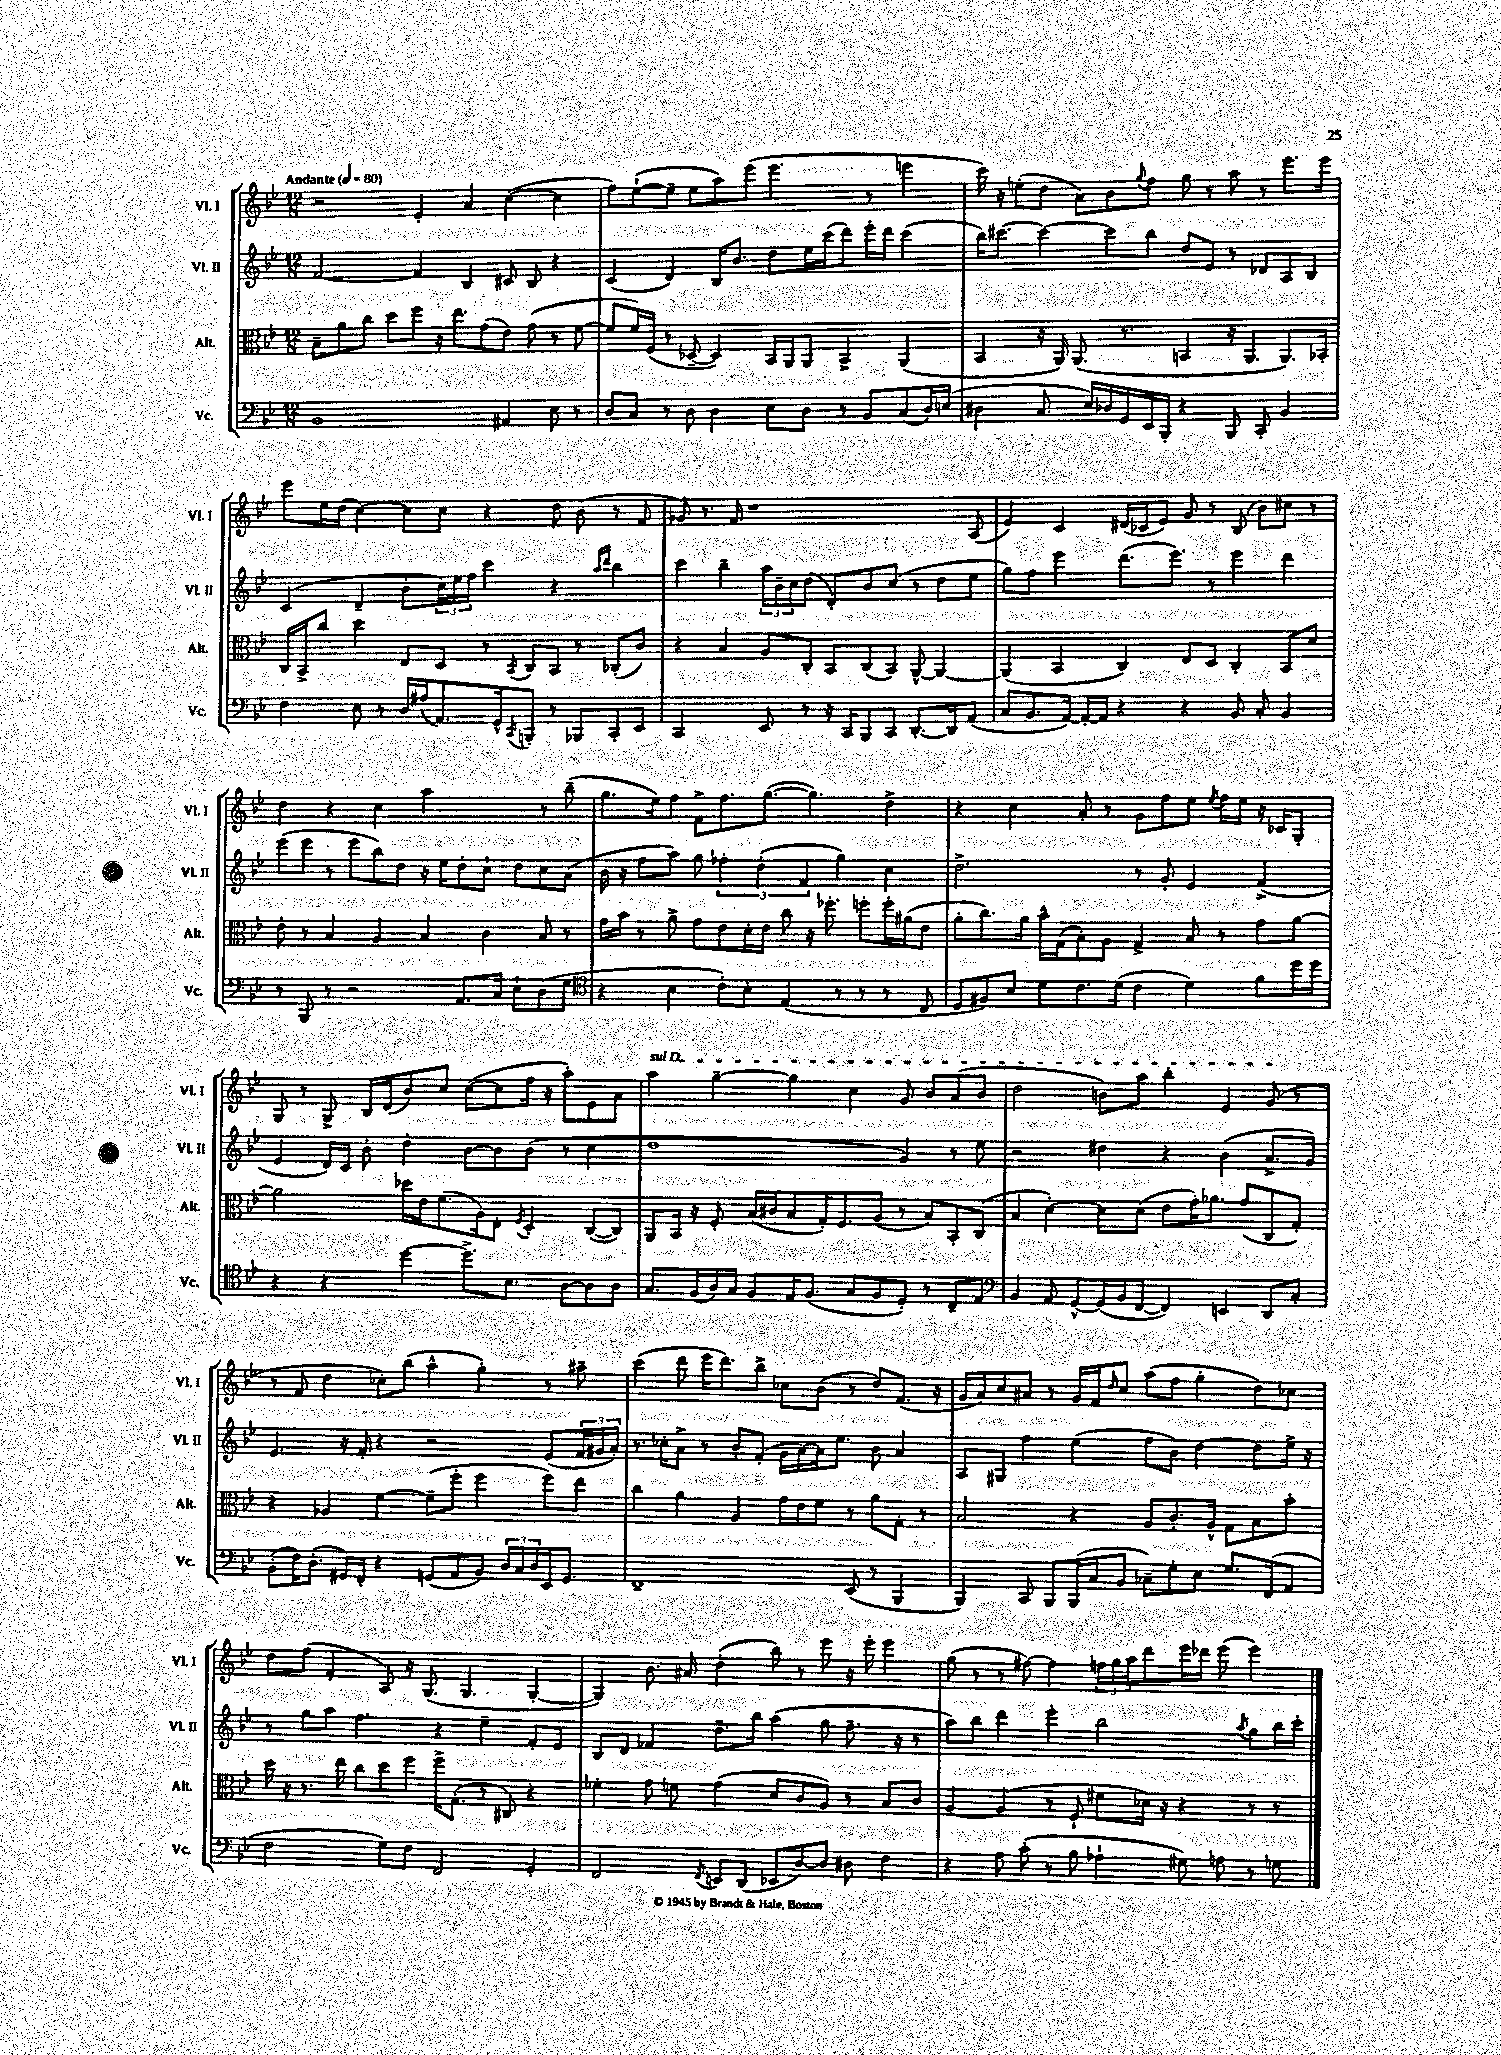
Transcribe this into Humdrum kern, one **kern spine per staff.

**kern	**kern	**kern	**kern
*part4	*part3	*part2	*part1
*staff4	*staff3	*staff2	*staff1
*I"Vc.	*I"Alt.	*I"Vl. II	*I"Vl. I
*I'Vc.	*I'Alt.	*I'Vl. II	*I'Vl. I
*clefF4	*clefC3	*clefG2	*clefG2
*k[b-e-]	*k[b-e-]	*k[b-e-]	*k[b-e-]
*M12/8	*M12/8	*M12/8	*M12/8
*MM80	*MM80	*MM80	*MM80
=1	=1	=1	=1
!	!	!	!LO:TX:a:B:t=Andante
1BB-	8B-~\L	[2f/	2r
.	8a\	.	.
.	8cc\J	.	.
.	8dd\L	.	.
.	8ff\J	4f/]	4e-'/
.	16r	.	.
.	8.ee-\L	.	.
.	.	4B-/	4a/
.	(8g\	.	.
4AA#X/	8e-\J)	8c#X/	([4cc\
.	(8g\	8B-/	.
8E-\	8r	4r	4cc\]
8r	[8f\	.	.
=2	=2	=2	=2
8D/L	8f/L]	(4c/	8ff\L)
8C/J	16f/L)	.	([8ee-`\
.	(16F/JJ	.	.
8r	8r	4d/)	8ee-~\J]
8D\	[8D-X~/	.	8ee-\L
4D\	4D-/])	16B-/KL	8aa\)
.	.	8.b-/J	.
.	.	.	(8eee-\J
8E-\L	16BB-/LL	8dd\L	4.eee-\
.	16AA/J	.	.
8D\J	8AA/J	16ee-\L	.
.	.	(16ccc\J	.
8r	4BB-^/	8ddd\J)	.
8BB-/L	.	16eee-'\LL	8r
.	.	16ddd\JJ	.
(8C/	(4AA/	(4ccc\	4eeen\
16D/L)	.	.	.
(16En/JJ	.	.	.
=3	=3	=3	=3
4D#X\	4BB-/	16bb-\KL)	16ccc\)
.	.	[8.ccc#X\J	16r
.	.	.	(8een'\L
8.C/	16r	4ccc#\_	8dd\J
.	16AA/)	.	.
.	(8.AA/	.	8a\L)
16E-/LL)	.	.	.
16D-X/	.	8ccc#\L]	8b-\
16GG/	8.r	.	.
.	.	.	8qqgg/
16EE-/	.	8bb-\J	8ff\J
16BBB-'/JJ	.	.	.
4r	4BBn/	8dd/L	8gg\
.	.	8e-/J	8r
8BBB-/	16r	8r	8aa\
.	8.AA/L	.	.
8CC'/	.	8d-X/L	8r
4BB-/	8.AA/)	8A/	8.eee-\L
.	.	8B-/J	.
.	16BB-X'/Jk	.	16eee-\Jk
!!LO:LB:g=z
=4	=4	=4	=4
4F\	16C/LL	(4c/	8eee-\L
.	16BB-^/J	.	.
.	8cc/J	.	16ee-\L
.	.	.	(16dd\JJ
8E-\	4dd\	4d~/	[4cc\)
8r	.	.	.
16D/LL	8E-/L	8b-'\L	8cc\L]
(16A#X/J	.	.	.
8.AA/)	8D/J	24cc\L)	8cc\J
.	.	24ee-\	.
.	.	24ff\JJ	.
.	8r	4ccc\	4r
16GG^^/k	.	.	.
8qCC/	8qBB-/	.	.
8BBBn'/J	8C/L	.	.
8r	8BB-/J	4r	8dd\
8BBB-X/L	8r	.	(8b-\
.	.	16qqaa/LL	.
.	.	16qqddd/JJ	.
8CC'/	(8C-X'/L	4bb-\	8r
8EE-/J	8c/J)	.	8f/
=5	=5	=5	=5
2CC/	4r	4ccc\	8g-X/)
.	.	.	8.r
.	4B-/	4bb-~\	.
.	.	.	16f/
.	.	.	1r
8EE-/	8A/L	24aa\LL	.
.	.	24b-~\	.
.	.	24cc\J	.
8r	8C'/J	(8dd\J	.
16r	8BB-/L	8d'/L)	.
16CC/KL	.	.	.
8BBB-/	(8C/	8b-/	.
8CC/J	8BB-/J)	(8cc/J	.
[8.DD'/L	[8AA^^/	8r	.
.	4AA/_	8dd\L	.
16DD/k]	.	.	.
(8AA/J	.	8ee-\J	(8A/
=6	=6	=6	=6
8C/L	(4AA/]	8gg\L)	4e-/)
8.BB-/	.	8ff\J	.
.	4BB-/	4eee-\	4c/
[16AA/Jk)	.	.	.
16AA'/LL_	.	.	.
16AA/JJ]	.	.	.
4r	4C/)	(8.ddd\L	(16d#X/LL
.	.	.	16c-X/J
.	.	.	8e-/J)
.	.	8.eee-\J)	.
4r	8E-/L	.	8g/
.	8D/J	8r	8r
8BB-/	4C'/	4eee-\	(8B-/
8C'/	.	.	8b-\L)
4BB-/	8BB-/L	4ddd\	8cc#X\J
.	8d/J	.	8r
!!LO:LB:g=z
=7	=7	=7	=7
8r	8e-'\	(8eee-\L	4dd\
8BBB-/	8r	8eee-\J	.
8r	4B-/	8r	4r
2r	.	8eee-\L	.
.	4A/	8bb-\)	4cc\
.	.	8dd\J	.
.	4B-/	16r	2aa\
.	.	16ee-\KL	.
8.AA/L	.	8dd'\	.
.	4c\	8cc`\J	.
16C/Jk	.	.	.
8E-`\L	.	8dd\L	.
(8D\	8B-/	8cc\	8r
8G\J	8r	(8a\J	(8bb-~\
=8	=8	=8	=8
*clefC4	*	*	*
4r	16g\LL	16b-\	8.gg\L
.	16b-\JJ	16r	.
.	8r	8ff\L	.
.	.	.	16ee-\k)
4B-\	8a^\	8aa\J)	8ff\J
.	8g\L	8gg\	8f^\L
8c'\L)	8e-\	6ff-X'\	8.ff\
8B-'\J	16d'\L	.	.
.	.	(6dd'\	.
.	16e-\JJ	.	([8.gg\J
(4E-/	8cc\	.	.
.	.	6f/	.
.	16r	.	4.gg\])
.	8.ff-X'\	.	.
8r	.	4gg\)	.
8r	8ffn'\L	.	.
8r	16ff'\L	4cc\	4dd^\
.	(16a#X\J	.	.
8C/	8e-\J	.	.
=9	=9	=9	=9
8D/L	8a'\L	2.dd^\	4r
8F#X/)	8.cc\)	.	.
8B-/J	.	.	4cc\
.	16a\Jk	.	.
8d\L	16b-^^\LL	.	.
.	(16G\J	.	.
8.c\	8B-'\)	.	8a'/
.	8A\J	.	8r
(16d\Jk	.	.	.
4c\	4G^/	8r	8g\L
.	.	8g'/	8ff\
4d\)	8B-/	4e-/	8ee-\J
.	.	.	8qee-/
.	8r	.	16ff\LL
.	.	.	16ee-\JJ
8f\L	8g\L	(4f^/	16r
.	.	.	16c-X/KL
16dd\L	[8a\J	.	8G'/J
16dd\JJ	.	.	.
!!LO:LB:g=z
=10	=10	=10	=10
4r	2a\]	4e-/	8G/
.	.	.	8r
4r	.	16d/LL)	8G^/
.	.	16c/JJ	.
.	.	8b-'\	16B-/LL
.	.	.	(16d/J
[4dd\	16dd-X\LL	4dd'\	8b-/)
.	16e-\J	.	.
.	(8.f\	.	8cc/J
8.dd^\L]	.	[8b-\L	([8cc\L
.	16A\k)	.	.
.	8E-'\J	8b-\]	8cc\]
8.B-\J	.	.	.
.	8qF/	.	.
.	4D'/	(8b-\J	16ff\Jk
.	.	.	16r
[8A\L	.	8r	8aa'\L)
8A\]	([8C/L	4cc\	8e-\
8A\J	8C/J])	.	8a\J
=11	=11	=11	=11
!	!	!	!LO:TX:a:i:t=sul D
8.G/L	8AA/L	1dd	4aa\
.	16BB-/Jk	.	.
(16F/L	16r	.	.
16A/)	8F'/	.	[4gg~\
16G/JJ	.	.	.
8F/L	(16B-/LL	.	.
.	16c#X/J	.	.
16E-/K	8B-/	.	4gg\]
(8.F/J	.	.	.
.	16G'/K)	.	.
.	8.F/	.	.
8G/L	.	.	4cc\
8F/	(8A/J	.	.
8D'/J)	8r	4g/)	8g/
8r	8B-/L)	.	8b-/L
8C~/L	8BB-'/	8r	(8a/
8E-/J	(8C/J	8ee-\	8b-/J
=12	=12	=12	=12
*clefF4	*	*	*
4BB-/	4B-/	2r	2dd\
8AA/	[4d'\)	.	.
[8GG^^/L	.	.	.
(16GG/L]	8d\L]	4dd#X\	8bn\L)
16BB-/J	.	.	.
[8FF/J	(8d\J	.	8aa\J
4FF/])	8e-\L	4r	4bb-'\
.	16g'\K)	.	.
.	8.a-X\J	.	.
4EEn/	.	(4b-\	4e-/
.	(8g/L	.	.
8DD/L	8C/	8.a^/L	(8g/
8C'/J	8G'/J)	.	8r
.	.	16g/Jk)	.
!!LO:LB:g=z
=13	=13	=13	=13
(8BB-'\L	4r	4.e-/	8r
16F\K)	.	.	8f/
(8.D'\J	.	.	.
.	4A-X/	.	4dd\
16GG#X/LL)	.	16r	.
16FF'/JJ	.	16f'/	.
4r	[4f\	4r	8cc-X'\L)
.	.	.	(8bb-\J
(8GGn/L	(8f~\L]	2r	4aa^^\
8AA/	8ff'\J	.	.
8BB-/J)	4ff\	.	4gg'\)
24D/LL	.	.	.
24C/	.	.	.
24D/	.	.	.
16EE-/J	8ff\L)	(8e-/L	8r
8.GG/J	.	.	.
.	8ee-\J	24f/L	8aa#X~\
.	.	24g#X/	.
.	.	24a'/JJ)	.
=14	=14	=14	=14
1FF~	4cc\	8.r	(4ccc\
.	.	16cc-X'\KL	.
.	4a\	8a^\J	8ddd\
.	.	8r	16eee-\KL
.	.	.	8.ddd\)
.	4A/	8b-'/L	.
.	.	(8f'/J	8bb-^\J
.	16g\LL	16g\LL	8cc-X\L
.	16e-\J	[16a\)	.
.	8f\J	16a\J]	(8b-\J
.	.	8.ee-\J	.
(8EE-/	8r	.	8r
8r	8a\L	8b-\	8dd/L)
4BBB-/	8G'\J	4a/	(8.f/J
.	8r	.	.
.	.	.	16r
=15	=15	=15	=15
4BBB-/)	2B-/	8A/L	16g/LL
.	.	.	16a/J)
.	.	8G#X/J	8cc/
8CC/	.	4ff\	8a#X/J
8BBB-/L	.	.	8r
(16BBB-/L	4r	(4ee-\	16g/LL
16C/J	.	.	16f/J
.	.	.	16qqdd/
8BB-/J	.	.	8cc/J
8C-X~\L)	8A/L	8ff\L	(8aa\L
8G'\	8.c'/	8b-\J)	8ff\J
8E-\J	.	[4dd\	4gg'\
.	16A^^/Jk	.	.
8.G/L	8G\L	.	.
.	8B-\	8dd\L]	8dd\L)
(16FF/k	.	.	.
8AA/J	8b-'\J	16ee-^\Jk	8cc-X\J
.	.	16r	.
!!LO:LB:g=z
=16	=16	=16	=16
2F\	16dd\	8r	8dd\L
.	16r	.	.
.	8.r	8gg\L	(8ff\J
.	.	8aa\J	4f'/
.	16ee-\	.	.
.	8cc\L	4.ff\	.
8G\L)	8dd\	.	8A/)
8F\J	8ff\J	.	16r
.	.	.	(8.G/
2FF/	16ff^\KL	4r	.
.	(8.G'\J	.	.
.	.	.	4.G/
.	8r	4ee-~\	.
.	8C#X/)	.	.
4GG'/	4r	8f'/L	[4G'/
.	.	8e-/J	.
=17	=17	=17	=17
2FF/	4f-X'\	8B-/L	4G/])
.	.	8d/J	.
.	8g\	4f-X/	8.b-\
.	8fn\	.	.
.	.	.	16a#X/
8qFF/	.	.	.
8EEn/L	(4g\	8.dd~\L	(4dd'\
(8DD/J	.	.	.
.	.	16bb-\Jk	.
8EE-X/L	8d/L	(4aa\	8bb-\)
[8D/)	8c/	.	8r
8D/J]	8A/J)	8gg\	8eee-\
8D#X\	8r	8.ff~\	16r
.	.	.	16eee-'\
4F\	8B-/L	.	4eee-\
.	.	16r	.
.	8c/J	8r	.
=18	=18	=18	=18
4r	[4A/	8aa\L)	(8gg\
.	.	8bb-\J	8r
8A\	(4A/]	4ddd\	8r
(8c'\	.	.	[8ff#X\)
8r	8r	4eee-'\	4ff#\]
8B-\	8F`/	.	.
4A-X`\	8f#X\L	2bb-\	24ffn\LL
.	.	.	24gg\
.	.	.	24aa\J
.	16d-X\Jk)	.	8ddd\
.	16r	.	.
8G#X\)	4r	.	16eee-\L
.	.	.	16ddd-X\JJ
8An\	.	.	(8eee-\
.	.	8qaa/	.
8r	8r	8gg\L	4eee-\)
8Gn\	8r	16bb-\L	.
.	.	16ccc'\JJ	.
==	==	==	==
*-	*-	*-	*-
